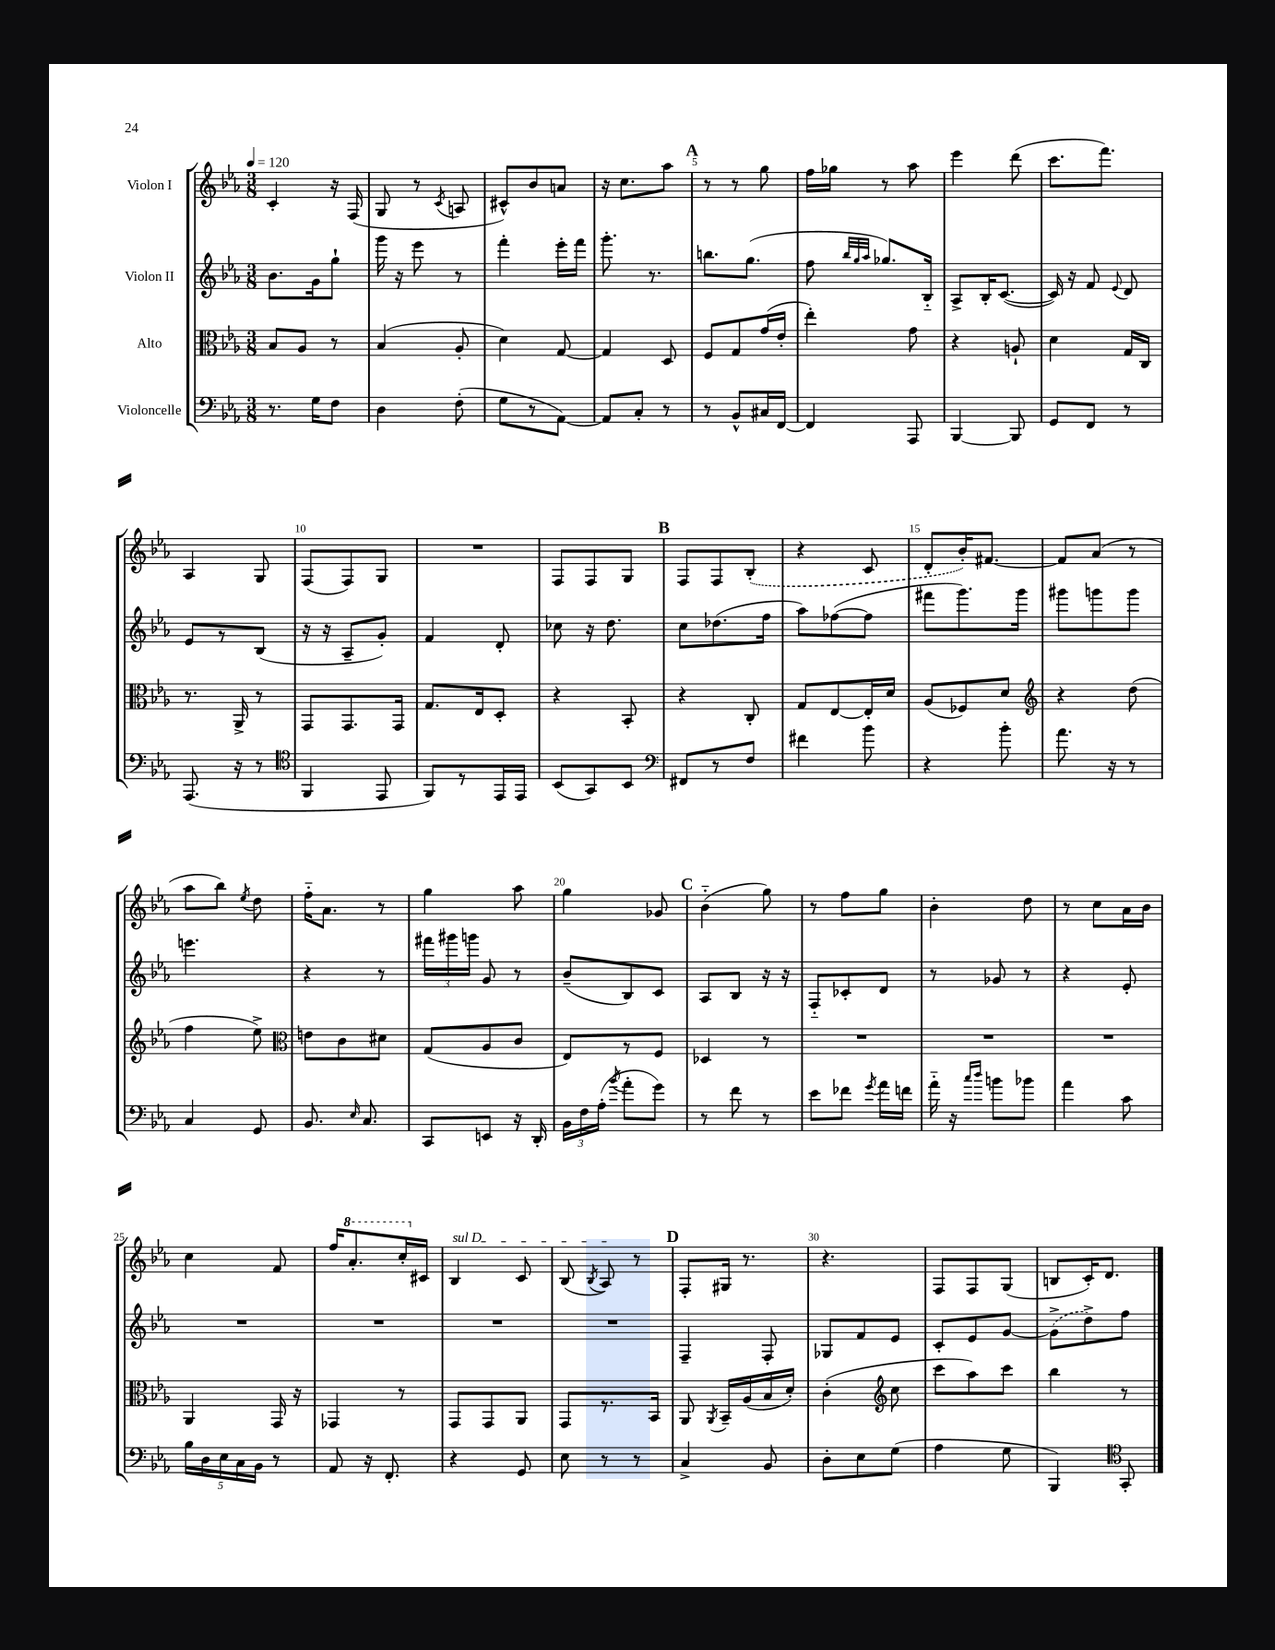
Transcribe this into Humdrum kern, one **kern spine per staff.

**kern	**kern	**kern	**kern
*staff4	*staff3	*staff2	*staff1
*clefF4	*clefC3	*clefG2	*clefG2
*k[b-e-a-]	*k[b-e-a-]	*k[b-e-a-]	*k[b-e-a-]
*M3/8	*M3/8	*M3/8	*M3/8
*MM120	*MM120	*MM120	*MM120
8.r	8B-	8.b-	4c'
.	8A-	.	.
16G	.	16g	.
8F	8r	8gg`	16r
.	.	.	(16F
=	=	=	=
4D	(4B-	16ggg	8G
.	.	16r	.
.	.	8eee-	8r
.	.	.	8qc
(8F'	8A-'	8r	8A
=	=	=	=
8G	4d)	4fff'	8c#^^)
8r	.	.	8b-
[8AA-)	[8G	16eee-'	8a
.	.	16fff	.
=	=	=	=
8AA-]	4G]	8.ggg'	16r
.	.	.	8.cc
8C'	.	.	.
.	.	8.r	.
8r	8D	.	8aa-
=	=	=	=
8r	8F	8.bb	8r
8BB-^^	8G	.	8r
.	.	(8.gg	.
16C#	(16g	.	8gg
[16FF	16e-'	.	.
=	=	=	=
4FF]	4ee-')	8ff	16ff
.	.	.	16gg-
.	.	32qqbb-	.
.	.	32qqgg	.
.	.	32qqaa-	.
.	.	8.gg-)	8r
8AAA-	8g	.	8aa-
.	.	16B-'~	.
=	=	=	=
[4BBB-	4r	8A-^	4eee-
.	.	16B-'	.
.	.	([8.c	.
8BBB-]	8A`	.	(8ddd
=	=	=	=
8GG	4d	16c])	8.ccc
.	.	16r	.
8FF	.	8f	.
.	.	.	8.fff)
.	.	8qqe-	.
8r	16G	8d	.
.	16C	.	.
=	=	=	=
(8.AAA-	8.r	8e-	4A-
.	.	8r	.
16r	16AA-^	.	.
8r	8r	(8B-	8G
=	=	=	=
*clefC4	*	*	*
4FF	8GG	16r	(8F
.	.	16r	.
.	8.GG	8A-~	8F)
8EE-	.	8g')	8G
.	16GG	.	.
=	=	=	=
8FF)	8.G	4f	4.r
8r	.	.	.
.	16E-	.	.
16EE-	8D'	8d'	.
16EE-	.	.	.
=	=	=	=
(8BB-	4r	8cc-	8F
8GG)	.	16r	8F
.	.	8.dd	.
8BB-	8BB-'	.	8G
=	=	=	=
*clefF4	*	*	*
8FF#	4r	8cc	8F
8r	.	(8.dd-	8F
8F	8C'	.	(8B-'
.	.	16ff	.
=	=	=	=
4f#	8G	8aa-)	4r
.	[8E-	([8ff-	.
8b-	16E-']	8ff-]	8c
.	16d	.	.
=	=	=	=
4r	(8A-	8fff#	8d'
.	8F-)	8.ggg)	16b-')
.	.	.	[8.f#
8b-'	8d	.	.
.	.	16ggg	.
=	=	=	=
*	*clefG2	*	*
8.a-	4r	8ggg#	8f#]
.	.	8ggg	(8a-
16r	.	.	.
8r	(8dd	8ggg	8r
=	=	=	=
4C	4ff	4.eee	8aa-
.	.	.	8bb-)
.	.	.	8qee-
8GG	8ee-^)	.	8dd
=	=	=	=
*	*clefC3	*	*
8.BB-	8e	4r	16ff'~
.	.	.	8.a-
.	8c	.	.
16qqE-	.	.	.
8.C	.	.	.
.	8d#	8r	8r
=	=	=	=
8CC	(8G	24fff#	4gg
.	.	24ggg#	.
.	.	24ggg	.
8EE	8A-	8g	.
16r	8c	8r	8aa-
16DD'	.	.	.
=	=	=	=
24BB-	8E-)	(8b-~	4gg
24F	.	.	.
(24A-'	.	.	.
8qb-	.	.	.
8a-'	8r	8B-)	.
8g)	8F	8c	8g-
=	=	=	=
8r	4D-	8A-	(4b-'~
8f	.	8B-	.
8r	8r	16r	8gg)
.	.	16r	.
=	=	=	=
8e-	4.r	8F'~	8r
8f-	.	8c-'	8ff
8qg	.	.	.
16a-	.	8d	8gg
16f	.	.	.
=	=	=	=
16a-'~	4.r	8r	4b-'
16r	.	.	.
16qqcc	.	.	.
16qqdd	.	.	.
8b	.	8g-	.
8b-	.	8r	8dd
=	=	=	=
4a-	4.r	4r	8r
.	.	.	8cc
8c	.	8e-'	16a-
.	.	.	16b-
=	=	=	=
20B-	4AA-	4.r	4cc
20D	.	.	.
20E-	.	.	.
20C	.	.	.
20BB-	.	.	.
8r	16GG	.	8f
.	16r	.	.
=	=	=	=
8AA-	4GG-	4.r	16ff
.	.	.	8.aa-'
16r	.	.	.
8.FF'	.	.	.
.	8r	.	16ccc'
.	.	.	16c#
=	=	=	=
4r	8GG	4.r	4B-
.	8GG	.	.
8GG	8AA-	.	8c
=	=	=	=
8E-	8GG	4.r	(8B-
.	.	.	8qB-
8r	8.r	.	8A-)
8r	.	.	8r
.	16BB-	.	.
=	=	=	=
4C^	8AA-	4F~	8F'
.	8qAA-	.	.
.	16BB-~	.	16G#
.	(16A-	.	8.r
8BB-	16B-	8F'	.
.	16d')	.	.
=	=	=	=
8D'	(4c'	8G-	4.r
8E-	.	8f	.
*	*clefG2	*	*
(8G	8cc	8e-	.
=	=	=	=
4A-	8ccc	8c'	8F
.	8aa-)	8e-	8F
8G	8ccc	[8g	(8G
=	=	=	=
4BBB-)	4bb-	(8g^]	8B
.	.	8dd^)	16c')
.	.	.	8.d
*clefC4	*	*	*
8GG'	8r	8ff	.
==	==	==	==
*-	*-	*-	*-
